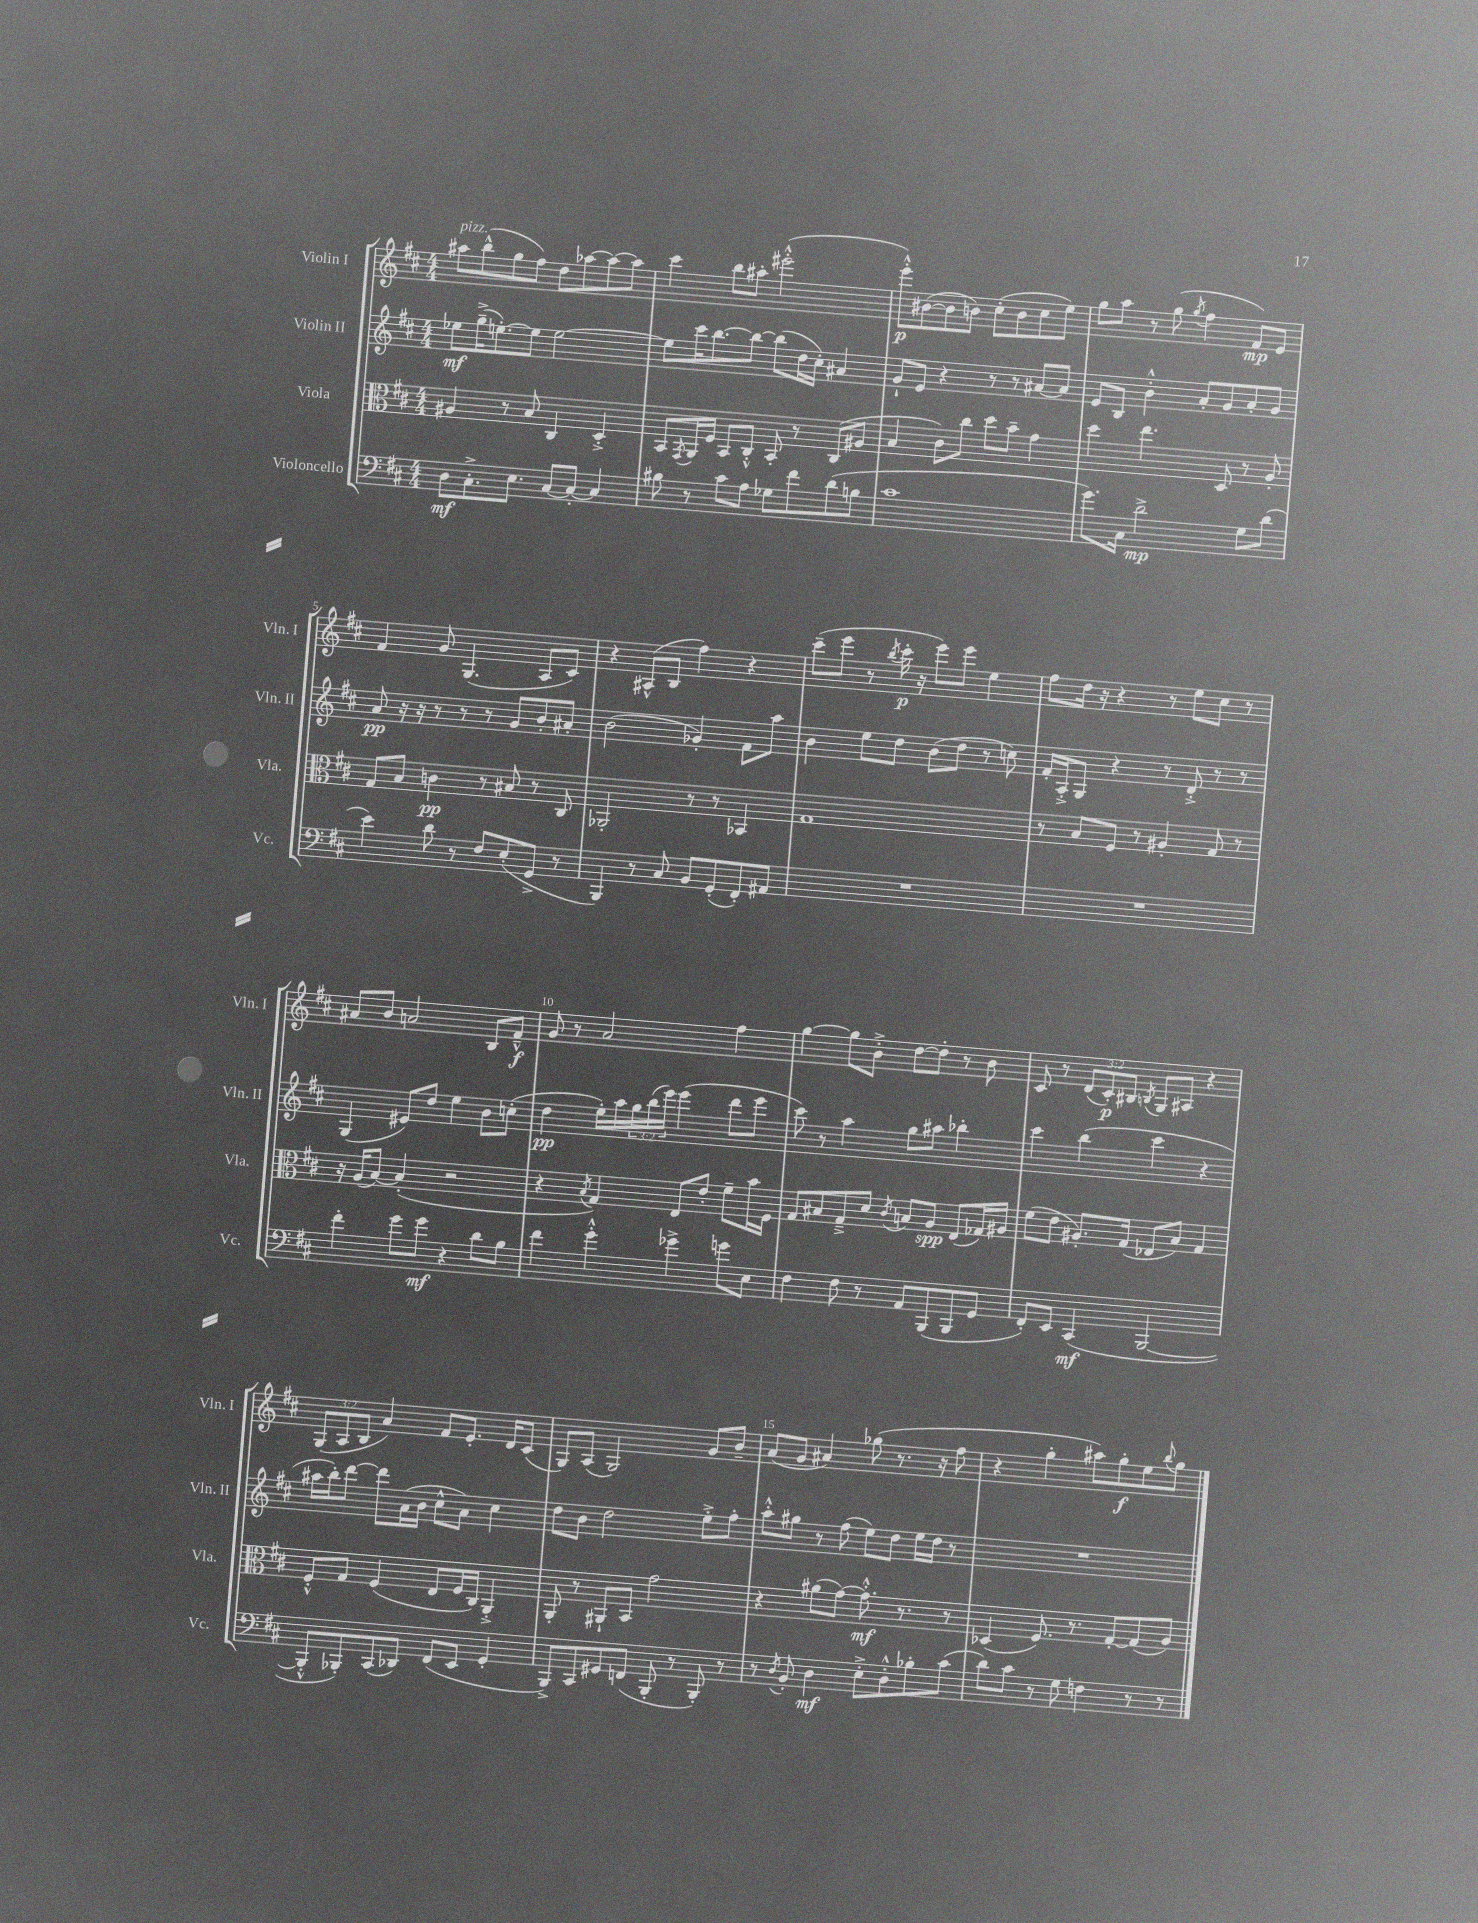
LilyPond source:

<<
\new StaffGroup <<
\new Staff = "s0" \with { instrumentName = "Violin I" shortInstrumentName = "Vln. I" } {
    \clef treble \key d \major \numericTimeSignature \time 4/4 \override Staff.TupletNumber.text = #tuplet-number::calc-fraction-text
    ais''8^\markup { \italic "pizz." } b''8-^( g''8 fis''8) d''8 aes''8~ aes''8~ aes''8 |
    cis'''4 b''8 ais''8-. eis'''2-.-^( |
    e'''8-.-^\p) bis'8~( bis'8 b'8) cis''8-.( b'8 cis''8 e''8) |
    g''8 a''8 r8 g''8( \acciaccatura { g''8 } fis''4 fis'8\mp) e'8 |
    fis'4 g'8 g4.( a8 cis'8) |
    r4 ais8-^( b8 fis''4) r4 |
    cis'''8--( e'''8 r8 \acciaccatura { b''8 } cis'''16-.\p r16 e'''8) e'''8 e''4 |
    fis''8 d''16 r16 r4 r8 e''8 cis''8 r8 |
    ais'8 b'8 a'2 b8 fis'8---^\f |
    g'8 r8 a'2 fis''4 |
    g''4~ g''8 b'8-.-> d''8~ d''8-. r8 b'8 |
    cis'8 r8 \tuplet 3/2 { d'8( cis'8-.\p) bis8 } \acciaccatura { b8 } g8 ais8 r4 |
    \tuplet 3/2 { g8( a8 b8 } a'4) fis'8 e'8.-. d'16 cis'8( |
    g8) a8( g2) g'8 b'8-- |
    a'8( g'8 ais'4) ges''8( r8. r16 fis''8 |
    r4 g''4-. ais''8) g''8-.\f e''8 \appoggiatura { b''8 } g''8 \bar "|." |
}
\new Staff = "s1" \with { instrumentName = "Violin II" shortInstrumentName = "Vln. II" } {
    \clef treble \key d \major \numericTimeSignature \time 4/4 \override Staff.TupletNumber.text = #tuplet-number::calc-fraction-text
    ees''8\mf g''16--->( e''8.~-.) e''8 e''2~ |
    e''8 cis'''16 b''8.~ b''8~ b''8( d''16 cis''16-.) ais'4 |
    g'8-! e'8 r4 r8 r8 ais'8~ ais'8 |
    e'8 b8 b'4-.-^ a'8-. g'8 a'8-. g'8 |
    a'8\pp r16 r16 r8 r8 r8 g'8 b'8-. ais'8-. |
    b'2( ges'4-.) fis'8 a''8 |
    b'4 e''8 d''8 b'8( d''8 r8 c''8) |
    fis'16-. a16-.-> g8 r4 r8 d'8-.-> r8 r8 |
    g4( eis'8) d''8 e''4 b'8 c''8-.( |
    d''4\pp e''16-.) a''16 \tuplet 3/2 { g''16 b''16( e'''16) } e'''4( d'''8 e'''8 |
    cis'''8) r8 a''4 g''8 ais''8 bes''4-. |
    cis'''4 b''4( cis'''4 r4 |
    ais''16 b''16-.) d'''8~ d'''8 a'16( b'16 cis''8-^ a'8) cis''4 |
    d''8 b'8 d''2 e''8-.-> fis''8-. |
    a''8-.-^ gis''8 r8 fis''8( e''8) d''8 e''16 d''16 r8 |
    R1 \bar "|." |
}
\new Staff = "s2" \with { instrumentName = "Viola" shortInstrumentName = "Vla." } {
    \clef alto \key d \major \numericTimeSignature \time 4/4
    ais4 r8 b8 cis4 d4-.-> |
    b,8 \acciaccatura { g,8 } a,16 fis16 b,8 cis8-.-^ b,8-. r8 cis8( ais8 |
    b4 cis'8) cis''8 d''8 b'8-- g'4 |
    d''4 e''4. d8 r8 a8-. |
    g8 b8 c'4\pp r8 bis8 r8 cis8 |
    aes,2-. r8 r8 bes,4 |
    g1 |
    r8 b8 fis8 r8 ais4-. g8 r8 |
    r16 a16( b8~) b4-.( r2 |
    r4 \acciaccatura { b8 } g4) e8 e'8-. fis'8-- b'16 fis16 |
    g8 bis8 g8---> d'8 \acciaccatura { cis'8 } b8 a8\spp e8( ges16) ais16 |
    fis'8( e'8 ais8.-.) g16( ees8 b8) g4 |
    fis8-.-^ g8 fis4( e8 fis16 cis16) a,4-.-> |
    a,8-. r8 ais,8-! b,8 g'2 |
    r4 ais'8( g'8~) g'8.-.-^\mf r8. r8 |
    des4( fis8.) r8. g8~-. g8( a8) \bar "|." |
}
\new Staff = "s3" \with { instrumentName = "Violoncello" shortInstrumentName = "Vc." } {
    \clef bass \key d \major \numericTimeSignature \time 4/4
    d8\mf cis8.-.-> e8. cis8~ cis8~-. cis4 |
    bis8 r8 cis'8 a8 ges8 fis'8 d'8( b8 |
    cis'1 |
    g'8.) cis16 d'2->\mp g8 d'8( |
    e'4) d'8 r8 fis8 e8-.( g,8-> r8 |
    b,,4) r8 cis8 b,8 g,8-.( fis,8-.) ais,8 |
    R1 |
    R1 |
    fis'4-. g'8 g'8\mf r4 d'8 b8 |
    fis'4 g'4-.-^ ges'4-> g'8 e8 |
    fis4 fis8 r8 a,8 b,,8( b,,8 g,8 |
    fis,8-.) e,8 cis,4\mf( b,,2~ |
    b,,8-.-^ bes,,8-.) cis,8( des,8) fis,8( e,8 g,4-. |
    b,,8->) cis,8 gis,8 f,8( b,,8-. r8 b,,8-.) r8 |
    r8 \acciaccatura { d8 } b,8-. d4\mf e8-.-> d8-.-^ bes8-. cis'8( |
    d'8) cis'8 r8 g8 f4 r8 r8 \bar "|." |
}
>>
>>
\layout { \context { \Score \override BarNumber.break-visibility = ##(#f #t #t) barNumberVisibility = #(every-nth-bar-number-visible 5) } }
